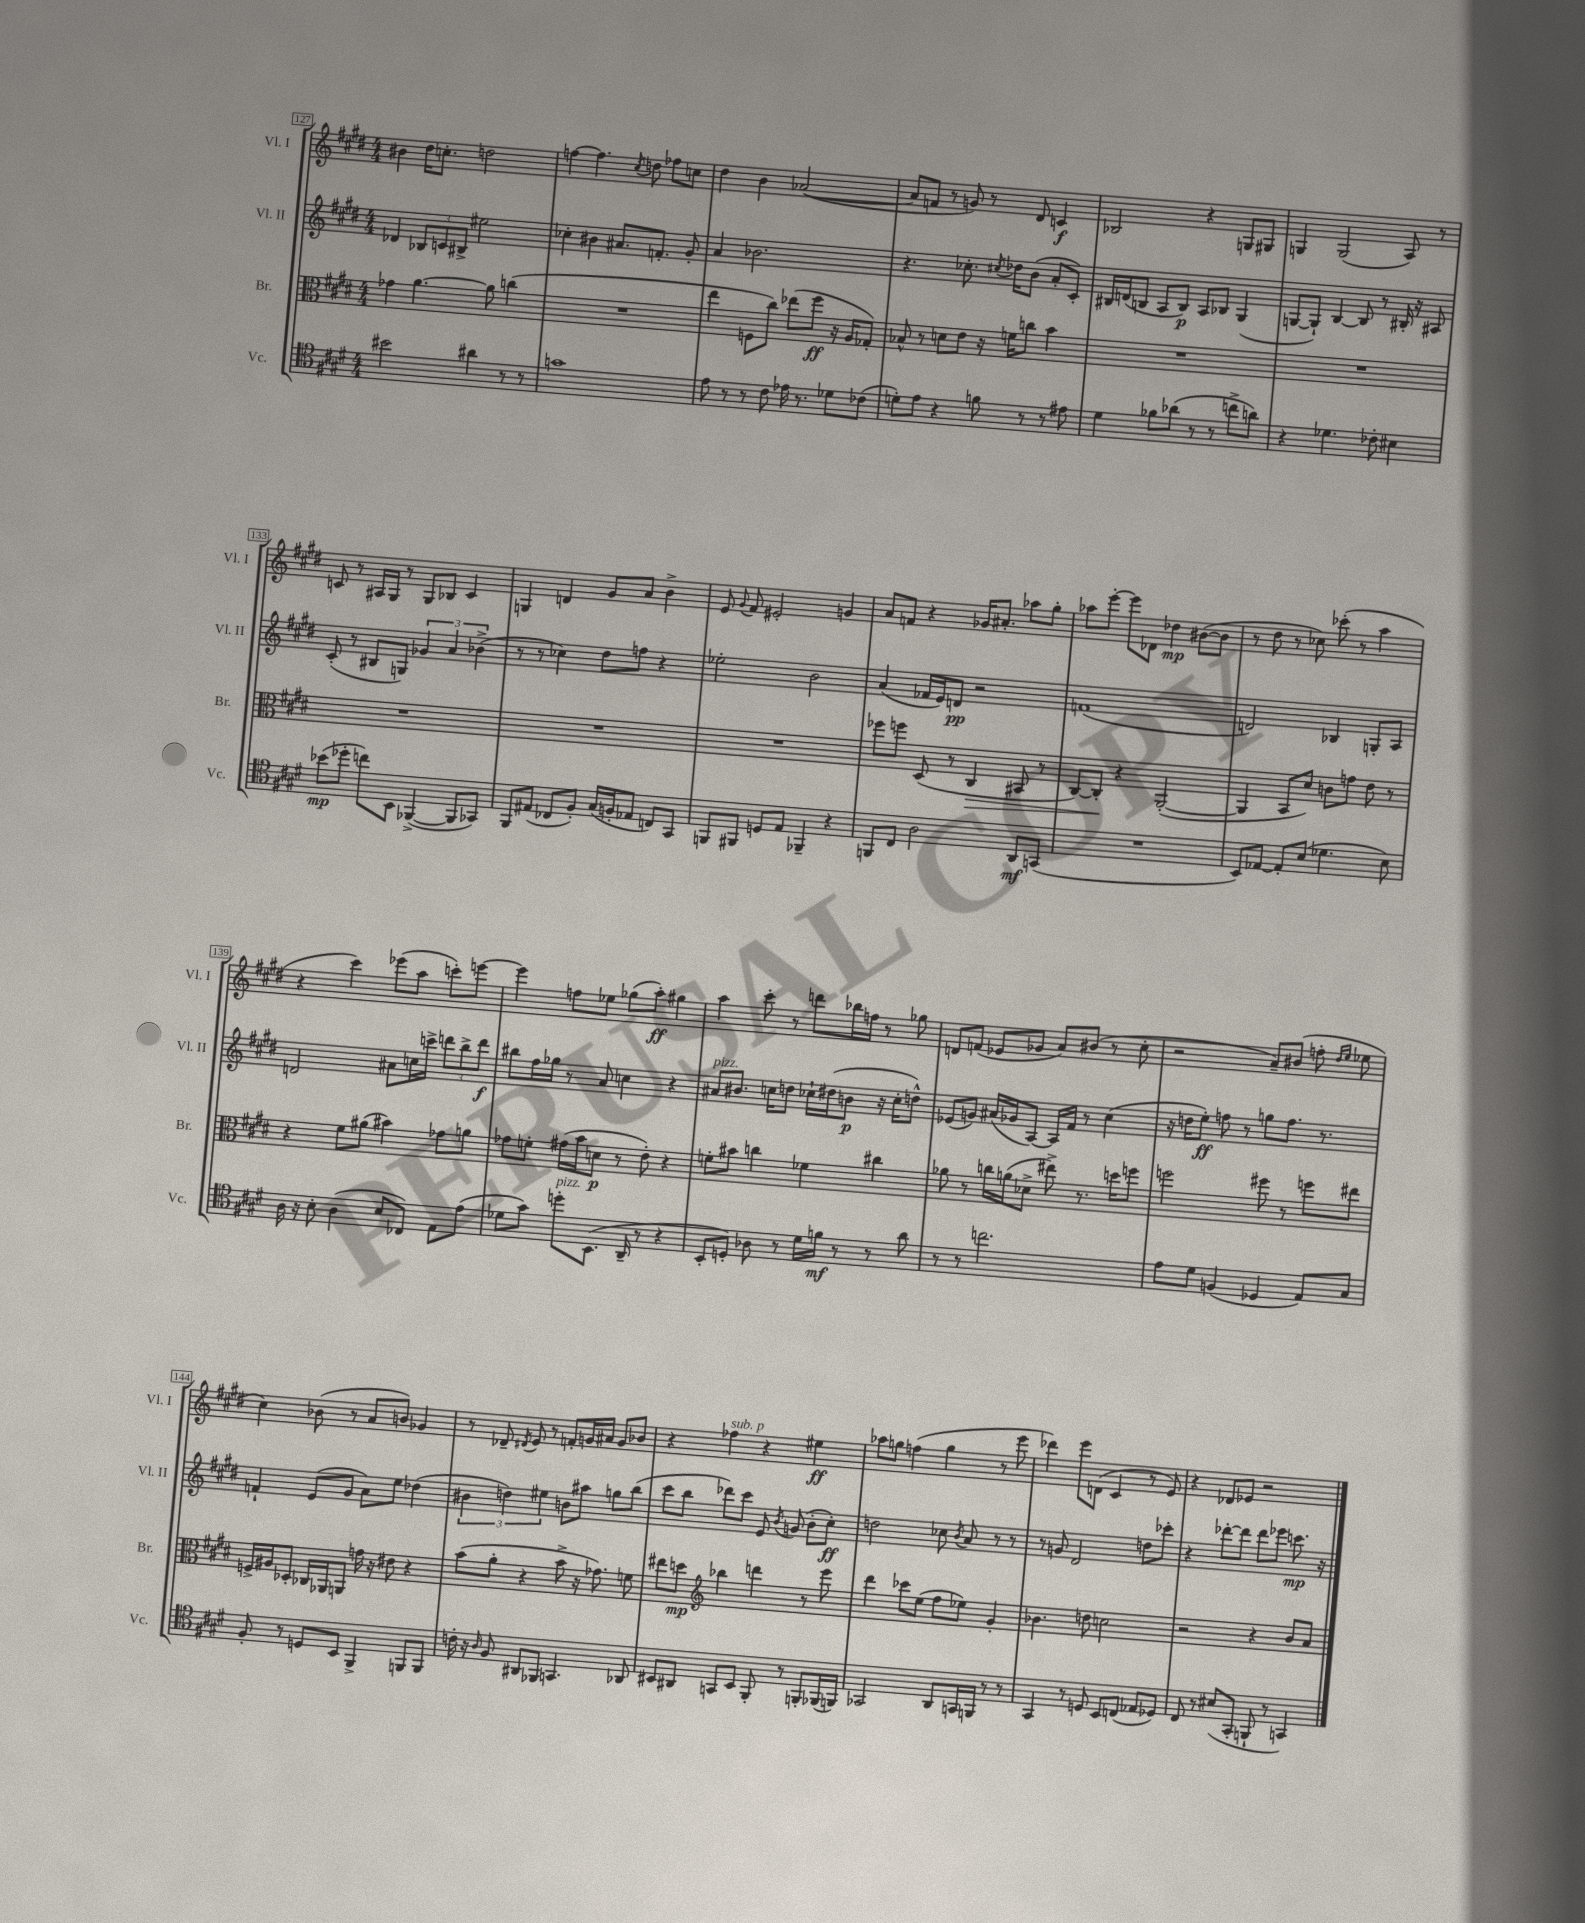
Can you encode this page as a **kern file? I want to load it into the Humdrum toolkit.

**kern	**dynam	**kern	**dynam	**kern	**dynam	**kern	**dynam
*part4	*part4	*part3	*part3	*part2	*part2	*part1	*part1
*staff4	*staff4	*staff3	*staff3	*staff2	*staff2	*staff1	*staff1
*I"Vc.	*	*I"Br.	*	*I"Vl. II	*	*I"Vl. I	*
*I'Vc.	*	*I'Br.	*	*I'Vl. II	*	*I'Vl. I	*
*clefC4	*	*clefC3	*	*clefG2	*	*clefG2	*
*k[f#c#g#d#]	*	*k[f#c#g#d#]	*	*k[f#c#g#d#]	*	*k[f#c#g#d#]	*
*M4/4	*	*M4/4	*	*M4/4	*	*M4/4	*
=127	=127	=127	=127	=127	=127	=127	=127
2b#X\	.	4g-X\	.	4d-X/	.	4b#X\	.
.	.	[4.a\	.	12B-X/L	.	16dd#\KL	.
.	.	.	.	.	.	8.ccn'\J	.
.	.	.	.	12cn/	.	.	.
.	.	.	.	12B#X^/J	.	.	.
4a#X\	.	.	.	2ee#X\	.	2ddn\	.
.	.	8a\]	.	.	.	.	.
8r	.	(4ccn\	.	.	.	.	.
8r	.	.	.	.	.	.	.
=128	=128	=128	=128	=128	=128	=128	=128
1gn	.	1r	.	4cc-X'\	.	[4ffn\	.
.	.	.	.	4b#X\	.	4.ff\]	.
.	.	.	.	8.a#X/L	.	.	.
.	.	.	.	.	.	8qcc#/	.
.	.	.	.	.	.	8ddn\	.
.	.	.	.	8.fn'/J	.	.	.
.	.	.	.	.	.	8ff-X\L	.
.	.	.	.	8g#'/	.	8ccn\J	.
=129	=129	=129	=129	=129	=129	=129	=129
8e\	.	4ee\	.	4a/	.	4dd#\	.
8r	.	.	.	.	.	.	.
8r	.	8Fn\L	.	2.b-X\	.	4b\	.
8c#\	.	8cc#\J)	.	.	.	.	.
16e-X\	.	(8ee-X\L	.	.	.	([2a-X/	.
8.r	.	.	.	.	.	.	.
.	.	8ff#\J	ff	.	.	.	.
8d-X\L	.	16r	.	.	.	.	.
.	.	16A/KL	.	.	.	.	.
(8c-X\J	.	8G-X'/J)	.	.	.	.	.
=130	=130	=130	=130	=130	=130	=130	=130
8dn'\L)	.	8B-X^^/	.	4.r	.	8a-/L]	.
8e\J	.	8r	.	.	.	8fn/J	.
4r	.	8dn\L	.	.	.	8r	.
.	.	8e\J	.	8.cc-X'\	.	8gn/)	.
8fn\	.	16r	.	.	.	8r	.
.	.	.	.	8qcc#X/	.	.	.
.	.	16fn\KL	.	16dd-X\KL	.	.	.
8r	.	8ccn\J	.	(8b\J	.	8d#/	.
8r	.	4b\	.	8a'/L	.	4cn/	f
8e#X\	.	.	.	8c#'/J)	.	.	.
=131	=131	=131	=131	=131	=131	=131	=131
4d#\	.	1r	.	16B#X/LL	.	2B-X/	.
.	.	.	.	(16dn/J	.	.	.
.	.	.	.	8Bn/J	.	.	.
8f-X\L	.	.	.	8A/L	.	.	.
(8a-X\J	.	.	.	8B/J)	p	.	.
8r	.	.	.	8A/L	.	4r	.
8r	.	.	.	8B-X/J	.	.	.
8ccn^\L	.	.	.	(4G#/	.	8Gn/L	.
8an\J)	.	.	.	.	.	8G#X/J	.
=132	=132	=132	=132	=132	=132	=132	=132
4r	.	1r	.	[8Gn/L	.	4Gn/	.
.	.	.	.	8G`/J])	.	.	.
4.d-X\	.	.	.	[4B/	.	(2G/	.
.	.	.	.	8B/]	.	.	.
8c-X'\	.	.	.	8r	.	.	.
4B#X\	.	.	.	16B#X'/	.	8A/)	.
.	.	.	.	16r	.	.	.
.	.	.	.	8A#X/	.	8r	.
!!LO:LB:g=z
=133	=133	=133	=133	=133	=133	=133	=133
(8b-X\L	mp	1r	.	(8c#'/	.	8cn/	.
8dd-X'\J	.	.	.	8r	.	8r	.
8ccn\L)	.	.	.	8B#X/L	.	16A#X/LL	.
.	.	.	.	.	.	16G#/JJ	.
8BB\J	.	.	.	8Gn/J)	.	8r	.
([4FF-X^/	.	.	.	6g-X/	.	8G#/L	.
.	.	.	.	.	.	8B-X/J	.
.	.	.	.	6a/	.	.	.
8FF-/L]	.	.	.	.	.	4c/	.
.	.	.	.	(6b-X^\	.	.	.
8GG-X/J)	.	.	.	.	.	.	.
=134	=134	=134	=134	=134	=134	=134	=134
8FF#/L	.	1r	.	8r	.	4Gn/	.
(8E#X/J	.	.	.	8r	.	.	.
8C-X/L	.	.	.	4cc-X\)	.	4dn/	.
8F#'/J)	.	.	.	.	.	.	.
(16G#/LL	.	.	.	8dd#\L	.	8g#/L	.
16Fn'/J	.	.	.	.	.	.	.
8E-X/J	.	.	.	8ffn\J	.	8a/J	.
8Cn/L)	.	.	.	4r	.	4b^\	.
8GG#/J	.	.	.	.	.	.	.
=135	=135	=135	=135	=135	=135	=135	=135
8FFn/L	.	1r	.	2ee-X'\	.	8e/	.
.	.	.	.	.	.	8qqg#/	.
8FF#X/J	.	.	.	.	.	8f#/	.
8Dn/L	.	.	.	.	.	2e#X'/	.
8E/J	.	.	.	.	.	.	.
4FF-X~/	.	.	.	2b\	.	.	.
4r	.	.	.	.	.	4gn/	.
=136	=136	=136	=136	=136	=136	=136	=136
8FFn/L	.	8ff-X\L	.	(4a/	.	8a/L	.
8C#/J	.	8ffn\J	.	.	.	8fn/J	.
2A\	.	(8D#/	.	16f-X/LL	.	4r	.
.	.	.	.	16e/J)	.	.	.
.	.	8r	.	8dn/J	pp	.	.
!	!	!	!LO:HP:b	!	!	!	!
.	.	4C#/	>	2r	.	16g-X/KL	.
.	.	.	.	.	.	8.a#X'/J	.
8AA/L	mf	8BB#X/	.	.	.	8aa-X\L	.
(8GGn/J	.	8r	.	.	.	8gg#'\J	.
=137	=137	=137	=137	=137	=137	=137	=137
1r	.	[8C#/L)	.	(1fn	.	8aa-X\L	.
.	.	8C#'/J]	.	.	.	[8eee'\J	.
.	.	4r	]	.	.	8eee\L]	.
.	.	.	.	.	.	8d-X\J	.
.	.	([2AA'/	.	.	.	4dd-X\	mp
.	.	.	.	.	.	([8b#X\L	.
.	.	.	.	.	.	8b#\J]	.
=138	=138	=138	=138	=138	=138	=138	=138
8BB/L)	.	4AA/]	.	2dn/)	.	8r	.
[8E-X/J	.	.	.	.	.	8dd#\	.
8E-'/L]	.	8BB/L	.	.	.	8r	.
(8B/J	.	8d#/J)	.	.	.	8cc-X\)	.
4.d-X\	.	8cn\L	.	4B-X/	.	(8ccc-X'\	.
.	.	8gn\J	.	.	.	8r	.
.	.	8e\	.	8Gn'/L	.	4aa\	.
8B\)	.	8r	.	8A/J	.	.	.
!!LO:LB:g=z
=139	=139	=139	=139	=139	=139	=139	=139
16A\	.	4r	.	2dn/	.	4r	.
16r	.	.	.	.	.	.	.
8B'\	.	.	.	.	.	.	.
(4A\	.	8f#\L	.	.	.	4ccc#\)	.
.	.	(8a#X\J	.	.	.	.	.
8B/L	.	4b#X\)	.	8a#X\L	.	(8eee-X\L	.
8C-X/J)	.	.	.	16ccn\L	.	8aa\J	.
.	.	.	.	16cccn^\JJ	.	.	.
8E\L	.	8g-X\L	.	12dddn\L	.	8cccn'\L)	.
.	.	.	.	12bb^\	.	.	.
(8e\J	.	8an\J	.	.	.	[8eeen\J	.
.	.	.	.	12ddd\J	f	.	.
=140	=140	=140	=140	=140	=140	=140	=140
8d-X\L	.	8g-X\L	.	8bb#X\L	.	4eee\]	.
8g#\J)	.	8fn'\J	.	16ff#\L	.	.	.
.	.	.	.	16gg-X\JJ	.	.	.
!LO:TX:a:i:t=pizz.	!	!	!	!	!	!	!
8ddn'\L	.	(16g#X\LL	.	8r	.	8ffn\L	.
.	.	16b\J	.	.	.	.	.
(8.BB\J	.	8dn\J	p	8a/	.	8ee-X\J	.
.	.	8r	.	4ccn\	.	(8gg-X\L	.
16AA~/	.	.	.	.	.	.	.
8r	.	8e'\)	.	.	.	8aa'\J)	ff
4r	.	4r	.	4r	.	4gg#X\	.
=141	=141	=141	=141	=141	=141	=141	=141
!	!	!	!	!LO:TX:a:i:t=pizz.	!	!	!
8BB'/L	.	8fn'\L	.	8a#X/L	.	4aa\	.
8Dn'/J)	.	8b#X\J	.	8.b#X/J	.	.	.
8A-X\	.	4ccn\	.	.	.	8ccc#'\	.
.	.	.	.	16ccn\KL	.	.	.
8r	.	.	.	8ddn\J	.	8r	.
16d#\LL	.	4f-X\	.	16cc-X`\LL	.	8dddn\L	.
16fn\JJ	mf	.	.	(16dd#X\J	.	.	.
8r	.	.	.	8bn\J	p	16bb-X\L	.
.	.	.	.	.	.	16ffn\JJ	.
8r	.	4cc#X\	.	16r	.	8r	.
.	.	.	.	16cc-'\KL	.	.	.
8a\	.	.	.	8ddn^^\J)	.	8gg-X\	.
=142	=142	=142	=142	=142	=142	=142	=142
8r	.	8a-X\	.	(8e-X/L	.	8dn/L	.
8r	.	8r	.	8gn/J)	.	(8fn/J	.
2.ccn\	.	16ccn\LL	.	(16a#X/LL	.	8e-X/L	.
.	.	(16an\J	.	16g-X/J	.	.	.
.	.	8d-X^\J	.	[8A/J)	.	8g-X/J	.
.	.	8ee#X^\)	.	16A/LL]	.	8a/L)	.
.	.	.	.	16f#/JJ	.	.	.
.	.	8.r	.	8r	.	(8b#X/J	.
.	.	.	.	(4cc#\	.	8r	.
.	.	16ddn\KL	.	.	.	.	.
.	.	8ffn\J	.	.	.	8cc#'\	.
=143	=143	=143	=143	=143	=143	=143	=143
8e\L	.	2ffn\	.	16r	.	2r	.
.	.	.	.	16ddn\KL	.	.	.
8d#\J	.	.	.	8ee'\J)	ff	.	.
(4Fn/	.	.	.	8ffn\	.	.	.
.	.	.	.	8r	.	.	.
4D-X/	.	8ff#X\	.	8ggn\L	.	8a~/L)	.
.	.	8r	.	8.ff\J	.	(8b#X/J	.
8E/L)	.	8ffn\L	.	.	.	8ffn'\	.
.	.	.	.	8.r	.	.	.
.	.	.	.	.	.	16qqdd#/LL	.
.	.	.	.	.	.	16qqee/JJ	.
8G#/J	.	8ee#X\J	.	.	.	8ee-X\	.
!!LO:LB:g=z
=144	=144	=144	=144	=144	=144	=144	=144
8F#'/	.	16Fn^/LL	.	4fn`/	.	4cc#\)	.
.	.	16A#X/J	.	.	.	.	.
8r	.	8D-X'/J	.	.	.	.	.
8Dn/L	.	16C-X/LL	.	(8e/L	.	(8b-X\	.
.	.	16AA-X/J	.	.	.	.	.
8BB/J	.	8AAn/J	.	8g#/J	.	8r	.
4FF#^/	.	16gn\	.	8a\L)	.	8a/L	.
.	.	16r	.	.	.	.	.
.	.	8e#X\	.	8ee\J	.	8bn/J)	.
8FFn/L	.	4r	.	(4dd-X\	.	4g-X/	.
8FF/J	.	.	.	.	.	.	.
=145	=145	=145	=145	=145	=145	=145	=145
16cn'\	.	(8b\L	.	6b#X\	.	8r	.
16r	.	.	.	.	.	.	.
16qqA/	.	.	.	.	.	.	.
8F#/	.	8a'\J	.	.	.	8d-X~/	.
.	.	.	.	6ddn\)	.	.	.
.	.	.	.	.	.	8qd#X/	.
8AA#X/L	.	4r	.	.	.	8e/	.
.	.	.	.	6ee#X\	.	.	.
8FF-X/J	.	.	.	.	.	8r	.
4.GGn/	.	8b^\	.	8bn\L	.	8fn'/L	.
.	.	16r	.	8aa#X\J	.	16gn/L	.
.	.	8.g-X\)	.	.	.	16a#X/JJ	.
.	.	.	.	8ggn\L	.	8g/L	.
8AA-X/	.	8fn\	.	(8bb\J	.	8b-X/J	.
=146	=146	=146	=146	=146	=146	=146	=146
8BB#X/L	.	8ee#X\L	.	8ccc#\L	.	4r	.
8AA#X/J	.	8ddn\J	mp	8bb\J	.	.	.
*	*	*clefG2	*	*	*	*	*
!	!	!	!	!	!	!LO:TX:a:i:t=sub. p	!
8GGn/L	.	4bb-X\	.	8ddd-X\L)	.	4ff-X\	.
8BB#/J	.	.	.	8ccc#\J	.	.	.
8FF#'/	.	4dddn\	.	8e/	.	4r	.
.	.	.	.	8qb/	.	.	.
8r	.	.	.	(8gn/	.	.	.
8FFn'/L	.	8r	.	8b'\L	.	4ee#X\	ff
(16FF-X/L	.	8eee\	.	8cc#'\J)	ff	.	.
16FFn/JJ)	.	.	.	.	.	.	.
=147	=147	=147	=147	=147	=147	=147	=147
2GG-X/	.	4ddd#\	.	2ddn\	.	8aa-X\L	.
.	.	.	.	.	.	8ggn\J	.
.	.	8ccc-X\L	.	.	.	(4ffn\	.
.	.	(8ee\J	.	.	.	.	.
8AA/L	.	8ff#\L	.	8cc-X\	.	4gg\	.
.	.	.	.	8qb/	.	.	.
16GGn/L	.	8ee-X\J)	.	8a/	.	.	.
16FFn/JJ	.	.	.	.	.	.	.
8r	.	4g#'/	.	8r	.	8r	.
8r	.	.	.	8r	.	8eee\	.
=148	=148	=148	=148	=148	=148	=148	=148
4GG#/	.	4.b-X\	.	8r	.	4ddd-X\)	.
.	.	.	.	8gn/	.	.	.
8r	.	.	.	2d#/	.	8eee\L	.
8Dn/	.	8ddn\	.	.	.	(8dn\J	.
8BB/L	.	2ccn\	.	.	.	4c#/	.
(8Cn/J	.	.	.	.	.	.	.
8E-X/L	.	.	.	8ddn\L	.	8r	.
8D-X/J)	.	.	.	8ccc-X'\J	.	8e/)	.
=149	=149	=149	=149	=149	=149	=149	=149
8C#/	.	2r	.	4r	.	4r	.
8r	.	.	.	.	.	.	.
(8B#X/L	.	.	.	[8ddd-X'\L	.	8d-X/L	.
8GG#'/J	.	.	.	8ddd-\J]	.	8e-X/J	.
8FFn`/	.	4r	.	8ddd-\L	.	2r	.
8r	.	.	.	8eee-X\J	.	.	.
4GGn/)	.	8b/L	.	8.cccn\	mp	.	.
.	.	8a/J	.	.	.	.	.
.	.	.	.	16r	.	.	.
==	==	==	==	==	==	==	==
*-	*-	*-	*-	*-	*-	*-	*-
